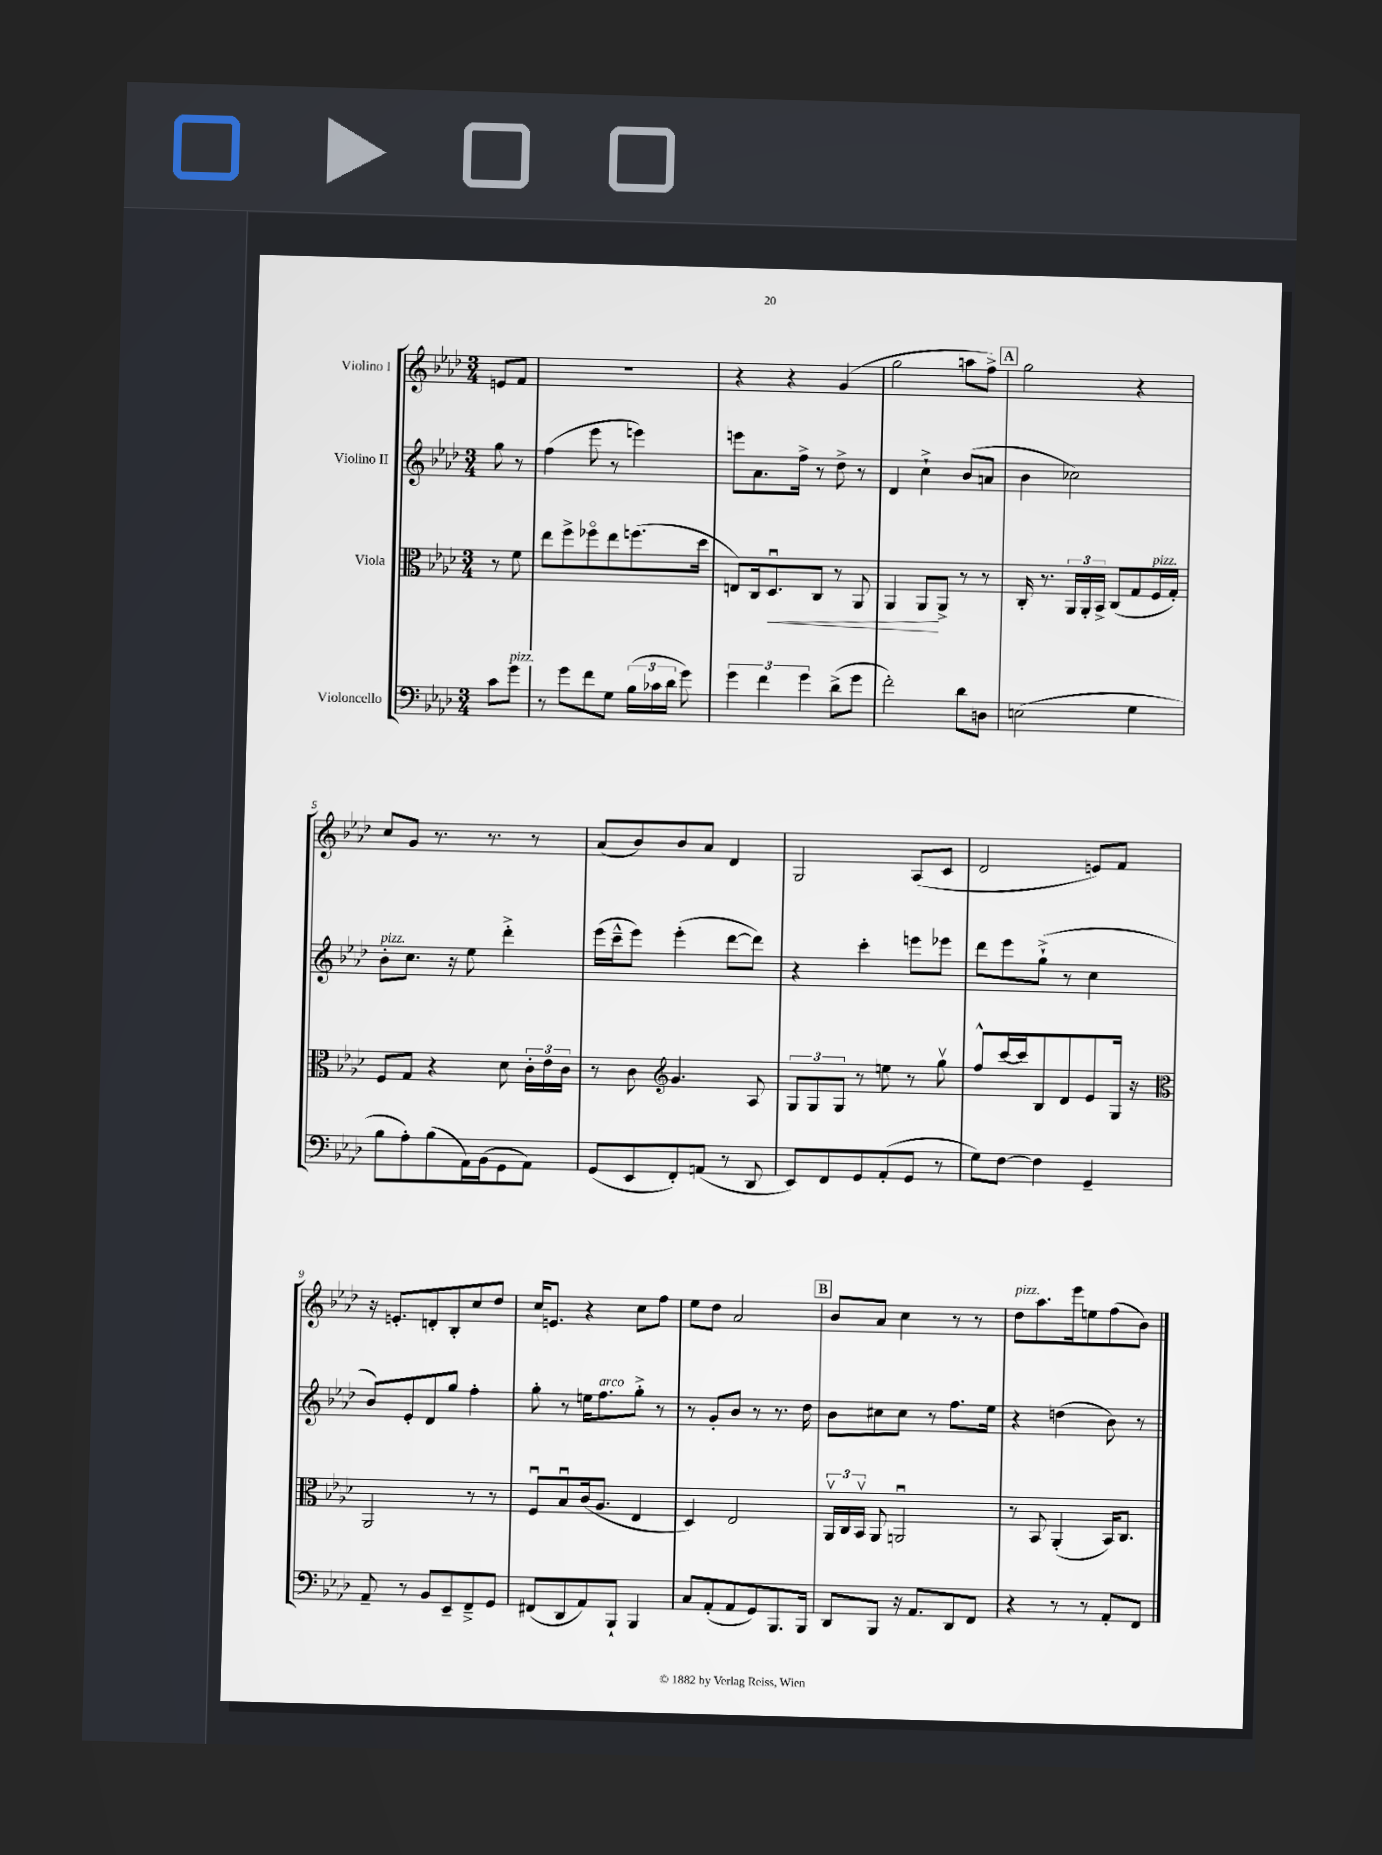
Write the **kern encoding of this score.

**kern	**kern	**kern	**kern
*staff4	*staff3	*staff2	*staff1
*clefF4	*clefC3	*clefG2	*clefG2
*k[b-e-a-d-]	*k[b-e-a-d-]	*k[b-e-a-d-]	*k[b-e-a-d-]
*M3/4	*M3/4	*M3/4	*M3/4
8c	8r	8gg	8e
8g	8f	8r	8f
=	=	=	=
8r	8ee-	(4ff	2.r
8g	8ff^	.	.
8f	8ff-o	8eee-	.
8G	8ee-	8r	.
(24B-	(8.ff	4eee)	.
24c-	.	.	.
24d-	.	.	.
8g)	.	.	.
.	16dd-	.	.
=	=	=	=
6g	8E)	8eee	4r
.	16C	8.a-	.
6f	.	.	.
.	8.D-u	.	.
.	.	.	4r
.	.	16ff^	.
6g	.	.	.
.	8C	8r	.
(8d-^	8r	8dd-^	(4g
8g	8AA-	8r	.
=	=	=	=
2f')	4AA-	4d-	2gg
.	8AA-	4cc`^	.
.	8AA-^	.	.
8d-	8r	(8b-	8aa
8D	8r	8a	8ff^)
=	=	=	=
(2E	16C'	4b-	2gg
.	8.r	.	.
.	24AA-	2cc-)	.
.	24AA-'	.	.
.	24BB-^	.	.
.	(8C	.	.
4G	8G	.	4r
.	16F	.	.
.	16G')	.	.
=	=	=	=
8B-	8F	8b-'	8cc
8A-')	8G	8.cc	8g
(8B-	4r	.	8.r
.	.	16r	.
16AA-)	.	8ee-	.
(16BB-	.	.	8.r
8GG	8d-	4ddd-'^	.
8AA-)	24c'	.	8r
.	24e-	.	.
.	24c	.	.
=	=	=	=
(8GG	8r	(16eee-	(8a-
.	.	16ccc~^^	.
8EE-	8c	8eee-)	8b-)
*	*clefG2	*	*
8FF')	4.g	(4eee-'	8b-
(8AA	.	.	8a-
8r	.	[8ddd-	4d-
8DD-	8A-	8ddd-])	.
=	=	=	=
8EE-)	12G	4r	2G
.	12G	.	.
8FF	.	.	.
.	12G	.	.
8GG	8r	4ccc'	.
(8AA-'	8ee	.	.
8GG	8r	8eee	(8A-
8r	8ggv	8eee-	8c
=	=	=	=
8G)	8ff^^	8ddd-	2d-
[8F	[16ccc	8eee-	.
.	16ccc]	.	.
4F]	8B-	(8gg`^	.
.	8d-	8r	.
4GG~	8e-	4cc	8e)
.	16G	.	8f
.	16r	.	.
=	=	=	=
*	*clefC3	*	*
8AA-~	2AA-	8b-)	16r
.	.	.	8.e'
8r	.	8e-'	.
8BB-	.	8d-	8d'
8EE-~	.	8gg	8B-'
8FF~^	8r	4ff'	8cc
8GG	8r	.	8dd-
=	=	=	=
(8FF#	8Fu	8gg'	16cc
.	.	.	8.e
8DD-	8B-u	8r	.
8AA-)	(16c	16ee	4r
.	8.A-	8.ff	.
8BBB-`	.	.	.
4BBB-	4E-	8gg'^	8cc
.	.	8r	8ff
=	=	=	=
8C	4D-)	8r	8ee-
(8AA-'	.	8g'	8dd-
8AA-	2E-	8b-	2a-
8GG)	.	8r	.
8.BBB-	.	8.r	.
16BBB-	.	16dd-	.
=	=	=	=
8DD-	24AA-v	8b-	8b-
.	24C	.	.
.	24BB-v	.	.
8BBB-	8AA-	8cc#	8a-
16r	2AAu	8cc#	4cc
8.AA-	.	.	.
.	.	8r	.
8DD-	.	8.ff	8r
8FF	.	.	8r
.	.	16ee-	.
=	=	=	=
4r	8r	4r	8dd-
.	8BB-	.	8.aa-
8r	(4AA-'	(4dd	.
.	.	.	16eee-
8r	.	.	8ee
8AA-'	16BB-)	8b-)	(8ff
.	8.C	.	.
8FF	.	8r	8b-)
==	==	==	==
*-	*-	*-	*-
